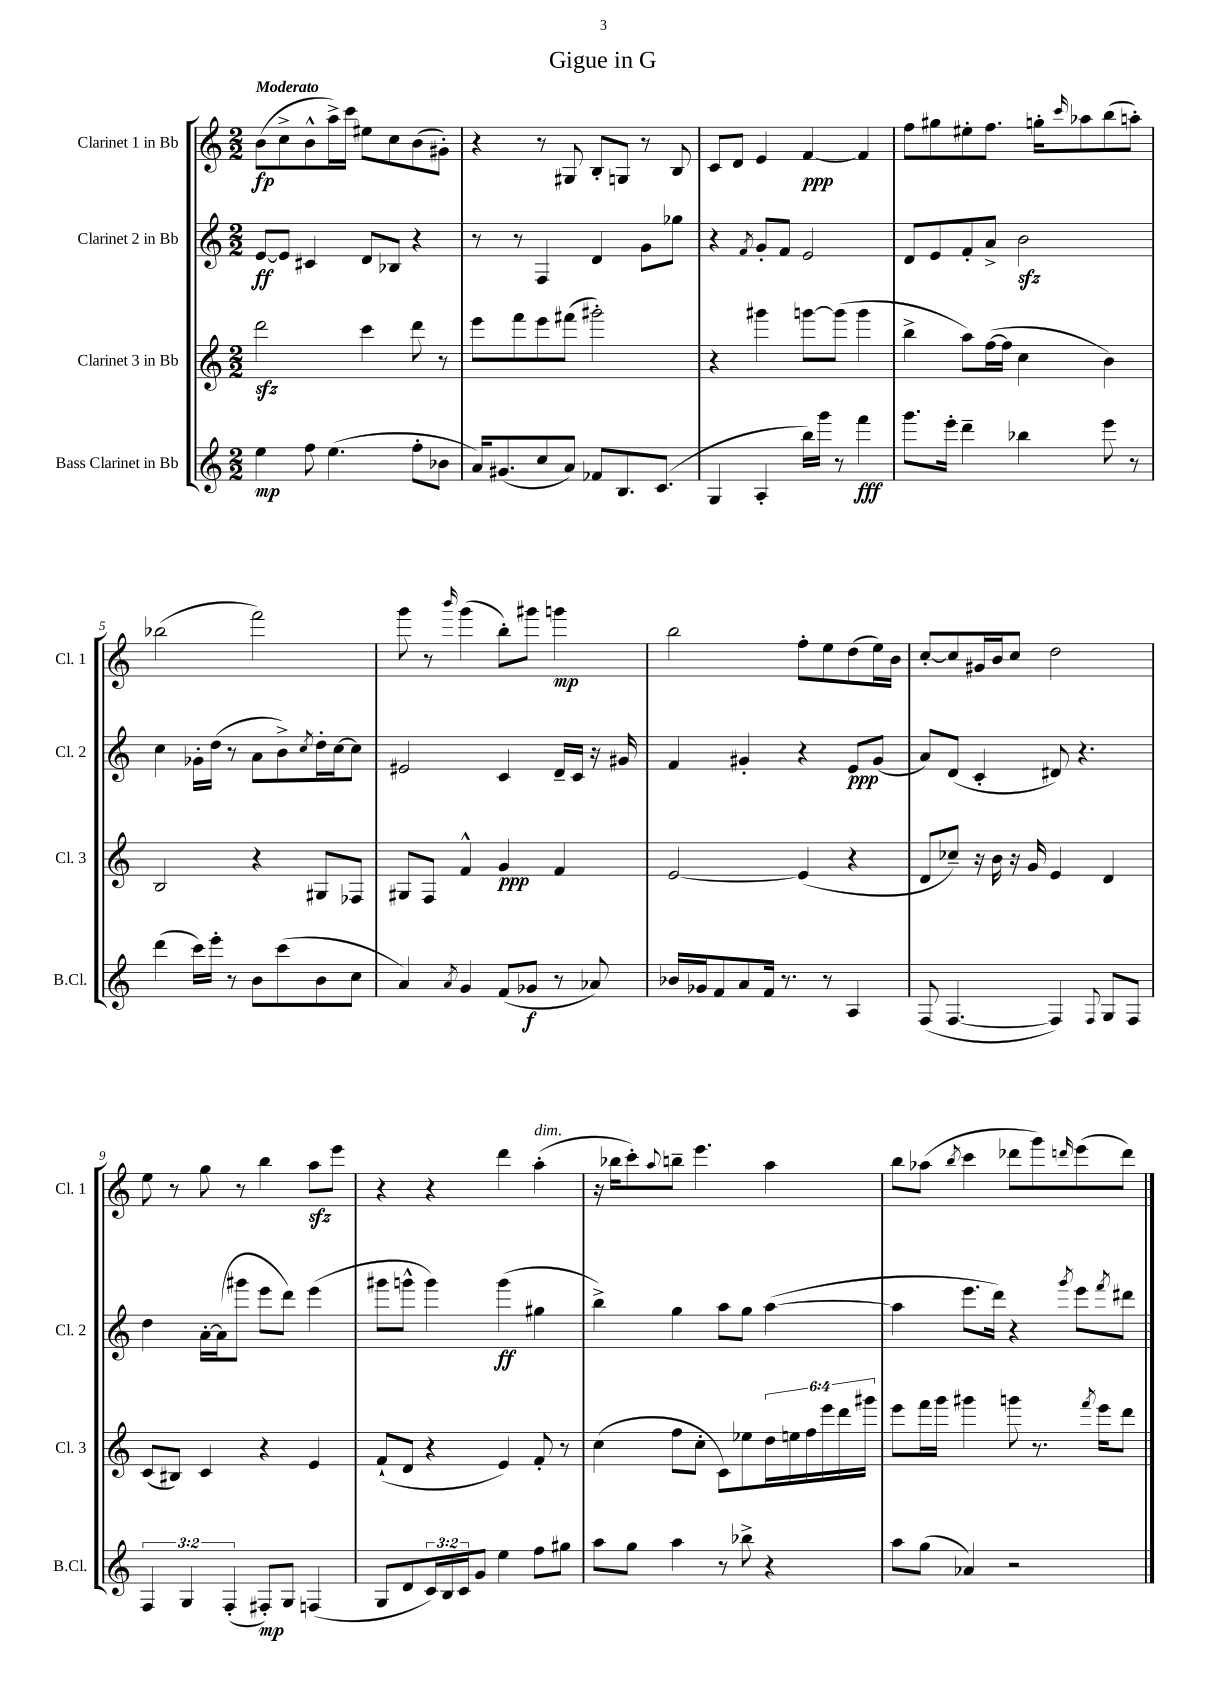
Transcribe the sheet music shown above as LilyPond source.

\header { title = "Gigue in G" }
<<
\new StaffGroup <<
\new Staff = "s0" \with { instrumentName = "Clarinet 1 in Bb" shortInstrumentName = "Cl. 1" } {
    \clef treble \key c \major \numericTimeSignature \time 2/2 \tempo "Moderato"
    b'8\fp( c''8-> b'8-^ a''16->) c'''16 eis''8 c''8 b'8( gis'8-.) |
    r4 r8 gis8 b8-. g8 r8 b8 |
    c'8 d'8 e'4 f'4~\ppp f'4 |
    f''8 gis''8 eis''8-. f''8. g''16-. \grace { c'''16 } aes''8 b''8( a''8-.) |
    bes''2( f'''2) |
    g'''8 r8 \grace { b'''16 } g'''4( b''8-.) gis'''8 g'''4\mp |
    b''2 f''8-. e''8 d''8( e''16) b'16 |
    c''8~-. c''8 gis'16 b'16 c''8 d''2 |
    e''8 r8 g''8 r8 b''4 a''8\sfz e'''8 |
    r4 r4 d'''4 a''4-.^\markup { \italic "dim." }( |
    r16 bes''16 c'''8-.) \appoggiatura { a''8 } b''8-- e'''4. a''4 |
    b''8 aes''8( \acciaccatura { b''8 } c'''4 des'''8 g'''8) \grace { d'''16 } e'''8( d'''8) \bar "|." |
}
\new Staff = "s1" \with { instrumentName = "Clarinet 2 in Bb" shortInstrumentName = "Cl. 2" } {
    \clef treble \key c \major \numericTimeSignature \time 2/2
    e'8~\ff e'8 cis'4 d'8 bes8 r4 |
    r8 r8 f4 d'4 g'8 ges''8 |
    r4 \acciaccatura { f'8 } g'8-. f'8 e'2 |
    d'8 e'8 f'8-. a'8-> b'2\sfz |
    c''4 ges'16-. d''16( r8 a'8 b'8->) \acciaccatura { c''8 } d''16-. c''16~ c''8 |
    eis'2 c'4 d'16-- c'16 r16 gis'16 |
    f'4 gis'4-. r4 e'8\ppp gis'8( |
    a'8) d'8( c'4-. dis'8) r4. |
    d''4 a'16~-. a'16( gis'''8 e'''8 d'''8) e'''4( |
    gis'''8 g'''8-^ g'''4) g'''4\ff( gis''4 |
    b''4->) g''4 a''8 g''8 a''4~( |
    a''4 e'''8. d'''16) r4 \acciaccatura { g'''8 } e'''8 \acciaccatura { f'''8 } dis'''8 \bar "|." |
}
\new Staff = "s2" \with { instrumentName = "Clarinet 3 in Bb" shortInstrumentName = "Cl. 3" } {
    \clef treble \key c \major \numericTimeSignature \time 2/2 \override Staff.TupletNumber.text = #tuplet-number::calc-fraction-text
    d'''2\sfz c'''4 d'''8 r8 |
    e'''8 f'''8 e'''8 fis'''8( gis'''2-.) |
    r4 gis'''4 g'''8~ g'''8( g'''4 |
    b''4-> a''8) f''16~( f''16 c''4 b'4) |
    b2 r4 gis8 fes8 |
    gis8 f8 f'4-^ g'4\ppp f'4 |
    e'2~ e'4( r4 |
    d'8 ces''8--) r16 b'16 r16 g'16 e'4 d'4 |
    c'8( bis8) c'4 r4 e'4 |
    f'8-!( d'8 r4 e'4) f'8-. r8 |
    c''4( f''8 c''8-. c'8) ees''8 \tuplet 6/4 { d''16 e''16 f''16 e'''16 d'''16 gis'''16 } |
    e'''8 f'''16 g'''16 gis'''4 g'''8 r8. \acciaccatura { f'''8 } e'''16 d'''8 \bar "|." |
}
\new Staff = "s3" \with { instrumentName = "Bass Clarinet in Bb" shortInstrumentName = "B.Cl." } {
    \clef treble \key c \major \numericTimeSignature \time 2/2 \override Staff.TupletNumber.text = #tuplet-number::calc-fraction-text
    e''4\mp f''8 e''4.( f''8-. bes'8 |
    a'16) gis'8.( c''8 a'8) fes'8 b8. c'8.( |
    g4 a4-. b''16) g'''16 r8 f'''4\fff |
    g'''8. e'''16-. d'''4-- bes''4 e'''8 r8 |
    d'''4( c'''16) e'''16-. r8 b'8 c'''8( b'8 c''8 |
    a'4) \acciaccatura { a'8 } g'4 f'8( ges'8\f r8 aes'8) |
    bes'16 ges'16 f'8 a'8 f'16 r8. r8 a4 |
    f8( f4.~ f4) \appoggiatura { f8 } g8 f8 |
    \tuplet 3/2 { f4 g4 f4-.( } fis8-.\mp) g8 f4( |
    g8 d'8 \tuplet 3/2 { c'16) b16 c'16 } g'8 e''4 f''8 gis''8 |
    a''8 g''8 a''4 r8 bes''8-> r4 |
    a''8 g''8( aes'4) r2 \bar "|." |
}
>>
>>
